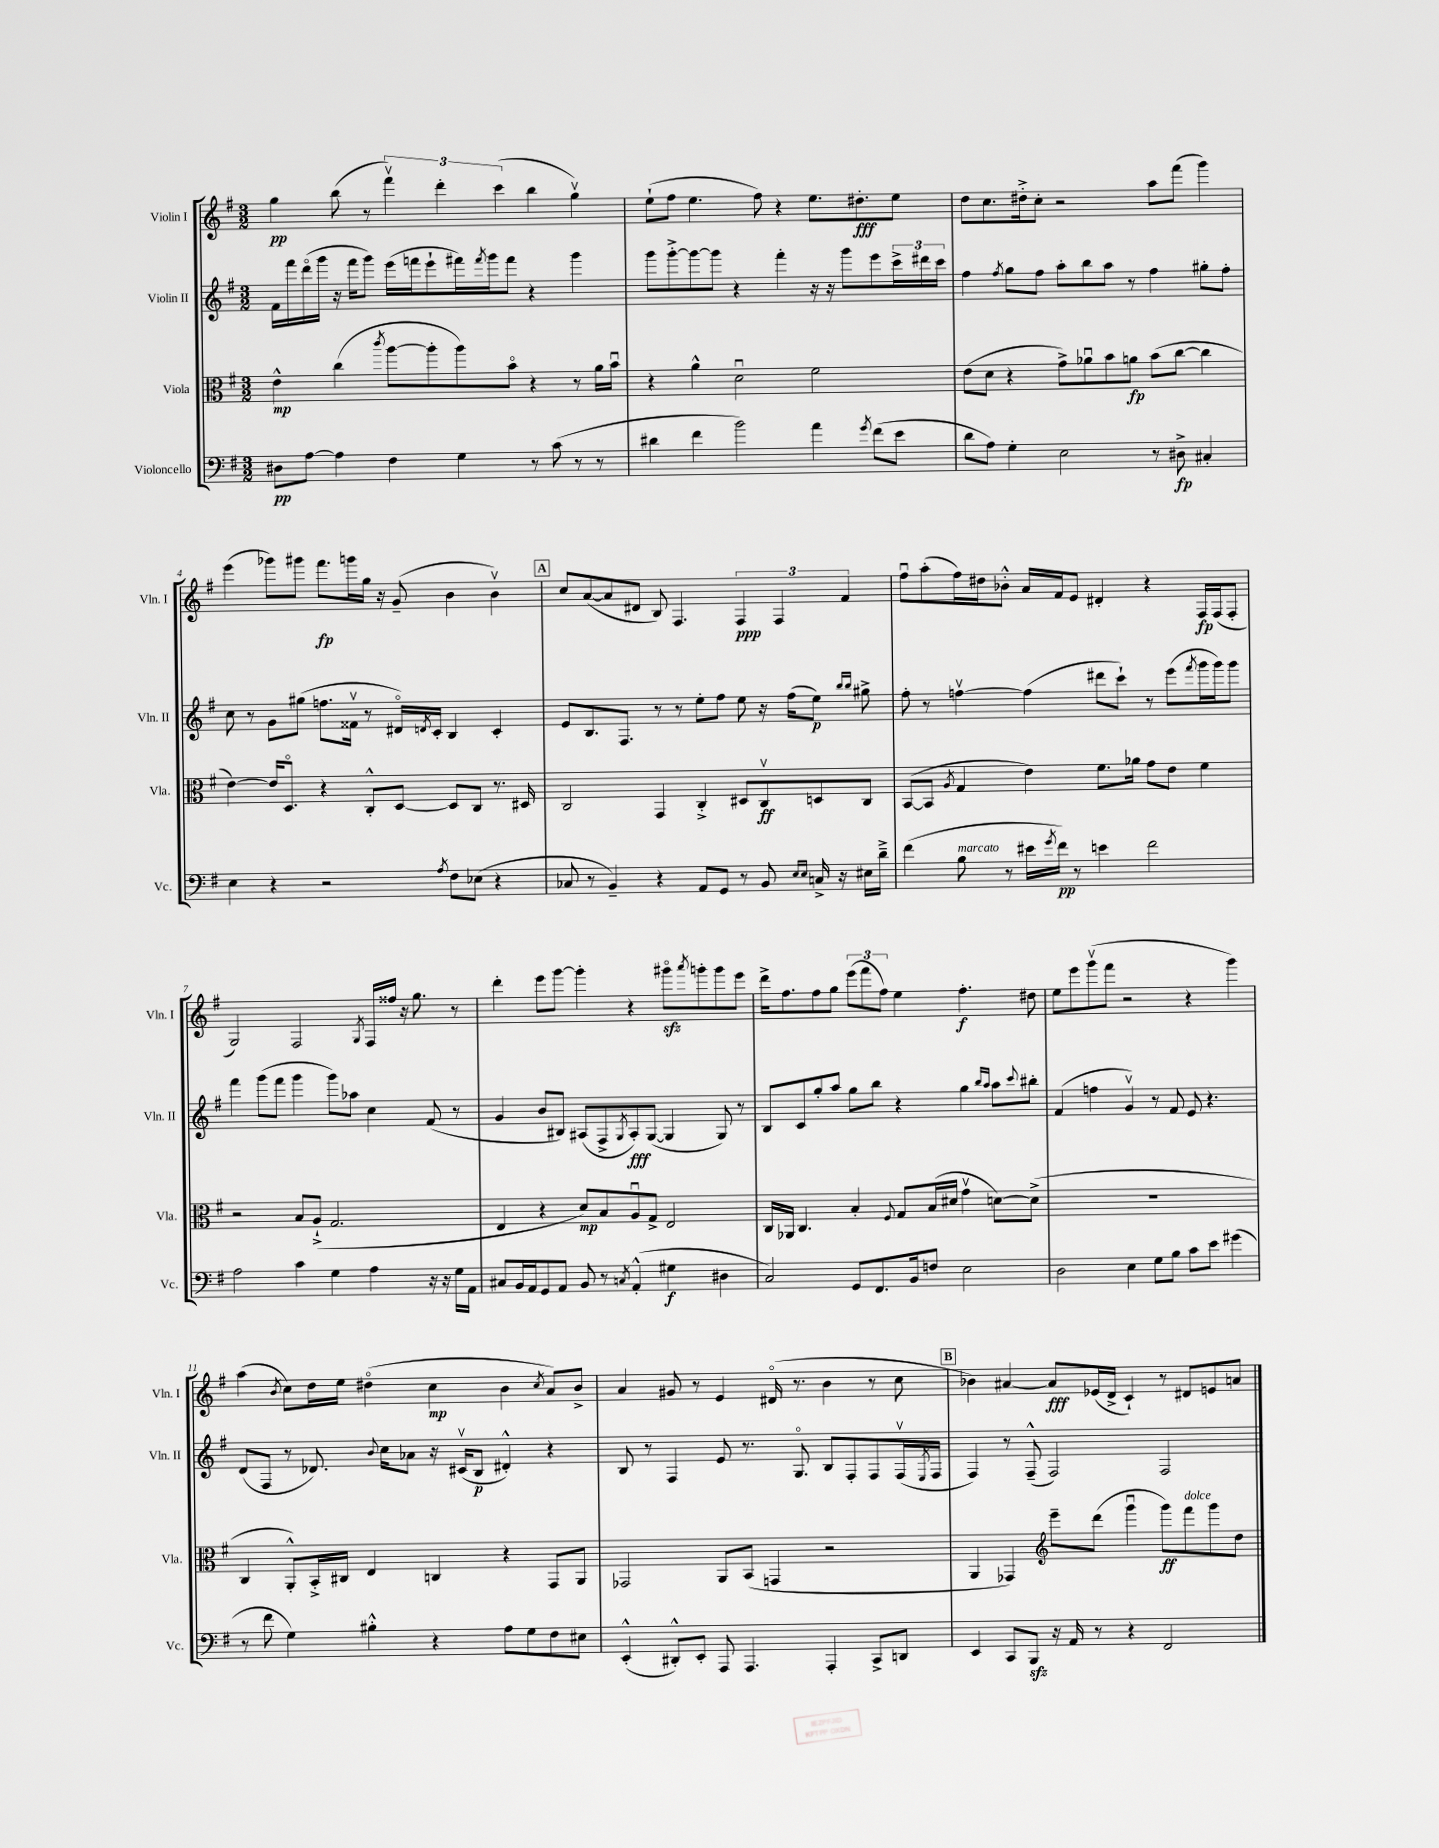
<<
\new StaffGroup <<
\new Staff = "s0" \with { instrumentName = "Violin I" shortInstrumentName = "Vln. I" } {
    \clef treble \key g \major \numericTimeSignature \time 3/2
    g''4\pp b''8( r8 \tuplet 3/2 { fis'''4\upbow) d'''4-. c'''4( } b''4 g''4\upbow) |
    e''8-!( fis''8 e''4. fis''8) r4 e''8. dis''8.-.\fff e''8 |
    d''8 c''8. dis''16-.-> c''8-. r2 a''8 fis'''8( g'''4) |
    e'''4( ges'''8) gis'''8 fis'''8.\fp g'''16 g''16 r16 g'8--( b'4 b'4\upbow) |
    \mark \markup { \box "A" } c''8 a'8~( a'8 dis'8 b8) fis4. \tuplet 3/2 { fis4\ppp fis4 fis'4 } |
    fis''8\downbow a''8-.( fis''16) dis''16 bes'8-.-^ a'16 fis'16 e'8 dis'4-. r4 fis16\fp fis16( fis8-. |
    g2) fis2 \acciaccatura { g8 } fis16 fisis''16 r16 g''8. r8 |
    d'''4-. e'''8 g'''8~ g'''4-. r4 gis'''8\flageolet\sfz \acciaccatura { a'''8 } g'''8-. g'''8 e'''8 |
    d'''16-> fis''8. fis''8 g''8 \tuplet 3/2 { e'''8( fis'''8 fis''8) } e''4 fis''4.-.\f dis''8 |
    e''8 e'''8 g'''8\upbow( fis'''8 r2 r4 g'''4) |
    a''4( \acciaccatura { b'8 } c''8) d''16 e''16 dis''4\flageolet( c''4\mp b'4 \acciaccatura { c''8 } a'8) b'8-> |
    a'4 gis'8 r8 e'4 dis'16\flageolet( r8. b'4 r8 c''8 |
    \mark \markup { \box "B" } bes'4) ais'4~ ais'8\fff ees'16( d'16-> c'4-!) r8 dis'8 e'8 a'8 \bar "|." |
}
\new Staff = "s1" \with { instrumentName = "Violin II" shortInstrumentName = "Vln. II" } {
    \clef treble \key g \major \numericTimeSignature \time 3/2
    fis'16 fis'''16 d'''16\flageolet( g'''16 r16 fis'''16 g'''8) e'''16( f'''16 e'''8-! fis'''16) \acciaccatura { fis'''8 } g'''16 fis'''8 r4 g'''4 |
    g'''8 g'''8~-.-> g'''8~ g'''8 r4 fis'''4-. r16 r16 g'''8 e'''8 \tuplet 3/2 { c'''16-> dis'''16 c'''16 } |
    fis''4 \acciaccatura { fis''8 } g''8 fis''8 a''8-. b''8 a''8 r8 fis''4 gis''8-. fis''8-. |
    c''8 r8 g'8 gis''8( f''8. fisis'16\upbow r8 dis'16\flageolet) \acciaccatura { d'8 } c'16-. b4 c'4-. |
    \mark \markup { \box "A" } e'8 b8. fis8. r8 r8 e''8-. fis''8 e''8 r16 fis''16( e''8\p) \grace { b''16 b''16 } gis''8-> |
    fis''8-. r8 f''4~\upbow f''4( dis'''8 c'''8-!) r8 e'''8( \acciaccatura { fis'''8 } g'''16 g'''16) g'''8 |
    fis'''4 g'''8( fis'''8 g'''4 g'''8) aes''8 c''4 fis'8( r8 |
    g'4 b'8 bis8) ais8( fis8-> \acciaccatura { g8 } ais8-.\fff) g8~( g4 g8) r8 |
    b8 c'8 g''8-. a''8 g''8 b''8 r4 g''4 \grace { b''16 a''16 } a''8 \appoggiatura { c'''8 } bis''8-. |
    fis'4( f''4 g'4\upbow) r8 fis'8 e'8 r4. |
    d'8( fis8 r8 des'8.) \appoggiatura { b'8 } c''16 aes'8 r16 cis'16\upbow( b8\p dis'4-.-^) r4 |
    b8 r8 fis4 e'8 r8. g8.\flageolet b8 fis8-. fis8 fis16\upbow( \acciaccatura { e8 } fis16 |
    \mark \markup { \box "B" } fis4) r8 fis8---^( fis2) fis2 \bar "|." |
}
\new Staff = "s2" \with { instrumentName = "Viola" shortInstrumentName = "Vla." } {
    \clef alto \key g \major \numericTimeSignature \time 3/2
    e'4-^\mp c''4( \acciaccatura { c'''8 } a''8~ a''8-. a''8) b'8\flageolet r4 r8 a'16 b'16\downbow |
    r4 a'4-^ d'2\downbow fis'2 |
    e'8( d'8 r4 g'8->) aes'8\downbow b'8 a'8\fp b'8( c''8~ c''4 |
    e'4~) e'16 d8.\flageolet r4 c8-.-^ d8~ d8 c8 r8. dis16 |
    \mark \markup { \box "A" } c2 g,4 c4-.-> dis8 c8\upbow\ff d8 c8 |
    b,8~( b,8 \acciaccatura { a8 } g4 e'4) fis'8. aes'16 g'8 e'8 fis'4 |
    r2 b8 a8-!->( g2. |
    e4 r4 d'8\mp) b8 a8\downbow g8-> e2 |
    c16 aes,16 c4. b4-. \appoggiatura { fis8 } g8 b16( dis'16 g'4\upbow d'8~) d'8->( |
    R1. |
    c4 a,8-.-^) b,16-.-> cis16 e4 c4 r4 g,8 a,8 |
    ges,2 a,8 b,8( g,4 r2 |
    \mark \markup { \box "B" } a,4 ges,4) \clef treble e'''8-- d'''8( g'''4\downbow g'''8\ff) fis'''8^\markup { \italic "dolce" } g'''8 d''8 \bar "|." |
}
\new Staff = "s3" \with { instrumentName = "Violoncello" shortInstrumentName = "Vc." } {
    \clef bass \key g \major \numericTimeSignature \time 3/2
    dis8\pp a8~ a4 fis4 g4 r8 c'8( r8 r8 |
    dis'4 fis'4 b'2) a'4 \acciaccatura { g'8 } fis'8( e'8 |
    d'8 a8) g4-. e2 r8 dis8->\fp cis4-. |
    e4 r4 r2 \acciaccatura { a8 } fis8 ees8( r4 |
    \mark \markup { \box "A" } ces8 r8 b,4--) r4 a,8 g,8 r8 b,8 \grace { e16 e16 } c16-> r16 eis16 d'16---> |
    fis'4( b8^\markup { \italic "marcato" } r8 eis'16 \acciaccatura { g'8 } fis'16\pp) r8 e'4 fis'2 |
    a2 c'4 g4 a4 r16 r16 g16 a,16 |
    cis8 b,16 a,16 g,8 a,8 b,8 r8 \acciaccatura { c8 } a,4-.-^( gis4\f dis4 |
    c2) g,8 fis,8. b,16 f8 e2 |
    d2 e4 g8 b8 c'8 e'8 gis'4( |
    r8 fis'8 g4) bis4-.-^ r4 a8 g8 fis8 eis8 |
    e,4-.-^( dis,8-.-^) e,8-. a,,8 a,,4. a,,4-. c,8-> d,8 |
    \mark \markup { \box "B" } e,4 c,8 b,,8\sfz r16 a,16 r8 r4 fis,2 \bar "|." |
}
>>
>>
